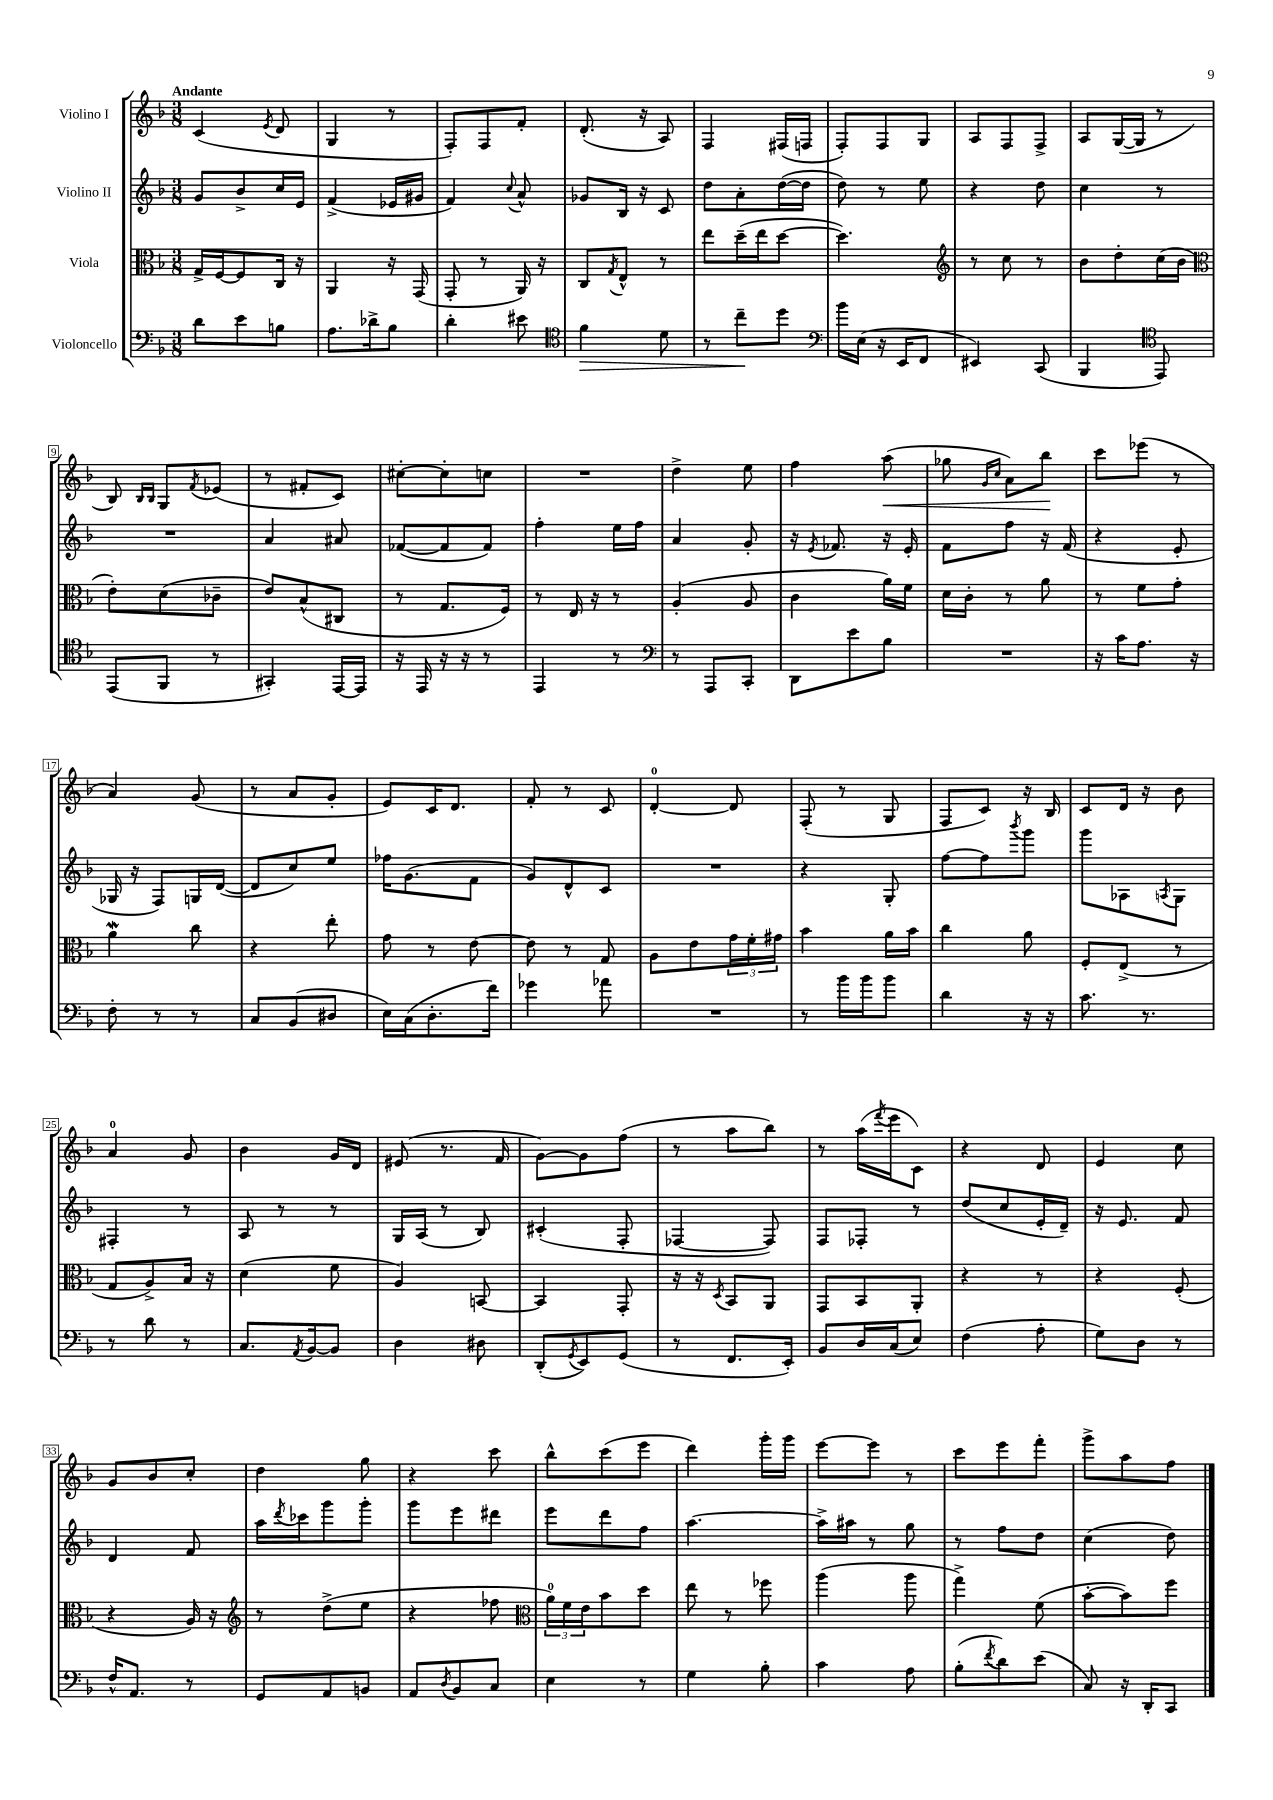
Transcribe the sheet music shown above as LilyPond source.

<<
\new StaffGroup <<
\new Staff = "s0" \with { instrumentName = "Violino I" } {
    \clef treble \key f \major \numericTimeSignature \time 3/8 \tempo "Andante"
    c'4( \acciaccatura { e'8 } d'8 |
    g4 r8 |
    f8-.) f8 f'8-. |
    d'8.-.( r16 a8) |
    f4 fis16( f16 |
    f8-.) f8 g8 |
    a8 f8 f8-> |
    a8 g16~( g16 r8 |
    bes8) \grace { bes16 bes16 } g8 \acciaccatura { f'8 } ees'8( |
    r8 fis'8-. c'8) |
    cis''8~-. cis''8-. c''8 |
    R4. |
    d''4-> e''8 |
    f''4 a''8\<( |
    ges''8 \grace { g'16 c''16 } a'8) bes''8\! |
    c'''8 ees'''8( r8 |
    a'4) g'8( |
    r8 a'8 g'8-. |
    e'8) c'16 d'8. |
    f'8-. r8 c'8 |
    d'4-0~-. d'8 |
    f8-.( r8 g8 |
    f8 c'8) r16 bes16 |
    c'8 d'16 r16 bes'8 |
    a'4-0 g'8 |
    bes'4 g'16 d'16 |
    eis'8( r8. f'16 |
    g'8~) g'8 f''8( |
    r8 a''8 bes''8) |
    r8 a''16( \acciaccatura { f'''8 } e'''16 c'8) |
    r4 d'8 |
    e'4 c''8 |
    g'8 bes'8 c''8-. |
    d''4 g''8 |
    r4 c'''8 |
    bes''8-^ c'''8( e'''8 |
    d'''4) g'''16-. g'''16 |
    e'''8~ e'''8 r8 |
    c'''8 e'''8 f'''8-. |
    g'''8-> a''8 f''8 \bar "|." |
}
\new Staff = "s1" \with { instrumentName = "Violino II" } {
    \clef treble \key f \major \numericTimeSignature \time 3/8
    g'8 bes'8-> c''16 e'16 |
    f'4->( ees'16 gis'16 |
    f'4) \appoggiatura { c''8 } a'8-^ |
    ges'8 bes16 r16 c'8 |
    d''8 a'8-. d''16~( d''16 |
    d''8) r8 e''8 |
    r4 d''8 |
    c''4 r8 |
    R4. |
    a'4 ais'8 |
    fes'8~( fes'8 fes'8) |
    f''4-. e''16 f''16 |
    a'4 g'8-. |
    r16 \acciaccatura { e'8 } fes'8. r16 e'16-. |
    f'8 f''8 r16 f'16( |
    r4 e'8-. |
    ges16 r16 f8) g16 d'16~( |
    d'8 c''8) e''8 |
    fes''16 g'8.( f'8 |
    g'8) d'8-^ c'8 |
    R4. |
    r4 g8-. |
    f''8~ f''8 \acciaccatura { bes'''8 } g'''8 |
    g'''8 aes8 \acciaccatura { a8 } g8 |
    fis4-. r8 |
    a8 r8 r8 |
    g16 a16( r8 bes8) |
    cis'4-.( f8-. |
    fes4~ fes8) |
    f8 fes8-. r8 |
    d''8( c''8 e'16-. d'16--) |
    r16 e'8. f'8 |
    d'4 f'8 |
    a''16 \acciaccatura { d'''8 } ces'''16 g'''8 g'''8-. |
    g'''8 e'''8 dis'''8 |
    e'''8 d'''8 f''8 |
    a''4.~ |
    a''16-> ais''16 r8 g''8 |
    r8 f''8 d''8 |
    c''4( d''8) \bar "|." |
}
\new Staff = "s2" \with { instrumentName = "Viola" } {
    \clef alto \key f \major \numericTimeSignature \time 3/8
    g16-> f16~ f8 c16 r16 |
    a,4 r16 g,16( |
    g,8-. r8 a,16) r16 |
    c8 \acciaccatura { g8 } e8-^ r8 |
    e''8 d''16--( e''16 d''8~ |
    d''4.) |
    \clef treble r8 c''8 r8 |
    bes'8 d''8-. c''16( bes'16 |
    \clef alto e'8-.) d'8( ces'8-- |
    e'8) bes8-^( cis8 |
    r8 g8. f16) |
    r8 e16 r16 r8 |
    a4-.( a8 |
    c'4 a'16) f'16 |
    d'16 c'16-. r8 a'8 |
    r8 f'8 g'8-. |
    a'4\mordent c''8 |
    r4 e''8-. |
    g'8 r8 e'8~ |
    e'8 r8 g8 |
    a8 e'8 \tuplet 3/2 { g'16 f'16-. gis'16 } |
    bes'4 a'16 bes'16 |
    c''4 a'8 |
    f8-. e8->( r8 |
    g8 a8->) bes16 r16 |
    d'4( f'8 |
    a4) b,8~ |
    b,4 g,8-. |
    r16 r16 \acciaccatura { d8 } bes,8 a,8 |
    g,8 bes,8 a,8-. |
    r4 r8 |
    r4 f8-.( |
    r4 a16) r16 |
    \clef treble r8 d''8->( e''8 |
    r4 fes''8 |
    \clef alto \tuplet 3/2 { a'16-0) f'16 e'16 } bes'8 d''8 |
    e''8 r8 fes''8 |
    a''4( a''8 |
    g''4->) f'8( |
    bes'8~-. bes'8) f''8 \bar "|." |
}
\new Staff = "s3" \with { instrumentName = "Violoncello" } {
    \clef bass \key f \major \numericTimeSignature \time 3/8
    d'8 e'8 b8 |
    a8. des'16-> bes8 |
    d'4-. eis'8 |
    \clef tenor f'4\> d'8 |
    r8 c''8--\! d''8 |
    \clef bass bes'16 e16( r16 e,16 f,8 |
    eis,4) c,8( |
    bes,,4 \clef tenor e,8) |
    e,8( f,8 r8 |
    gis,4-.) e,16~ e,16 |
    r16 e,16 r16 r16 r8 |
    e,4 r8 |
    \clef bass r8 a,,8 c,8-. |
    d,8 e'8 bes8 |
    R4. |
    r16 c'16 a8. r16 |
    f8-. r8 r8 |
    c8 bes,8( dis8 |
    e16) c16( d8.-. f'16) |
    ges'4 aes'8 |
    R4. |
    r8 bes'16 bes'16 bes'8 |
    d'4 r16 r16 |
    c'8. r8. |
    r8 d'8 r8 |
    c8. \acciaccatura { a,8 } bes,16~ bes,8 |
    d4 dis8 |
    d,8-.( \acciaccatura { g,8 } e,8) g,8( |
    r8 f,8. e,16-.) |
    bes,8 d16 c16( e8) |
    f4( a8-. |
    g8) d8 r8 |
    f16-^ a,8. r8 |
    g,8 a,8 b,8 |
    a,8 \acciaccatura { d8 } bes,8 c8 |
    e4 r8 |
    g4 bes8-. |
    c'4 a8 |
    bes8-.( \acciaccatura { f'8 } d'8) e'8( |
    c8) r16 d,16-. c,8 \bar "|." |
}
>>
>>
\layout { \context { \Score \override BarNumber.stencil = #(make-stencil-boxer 0.1 0.3 ly:text-interface::print) } }
